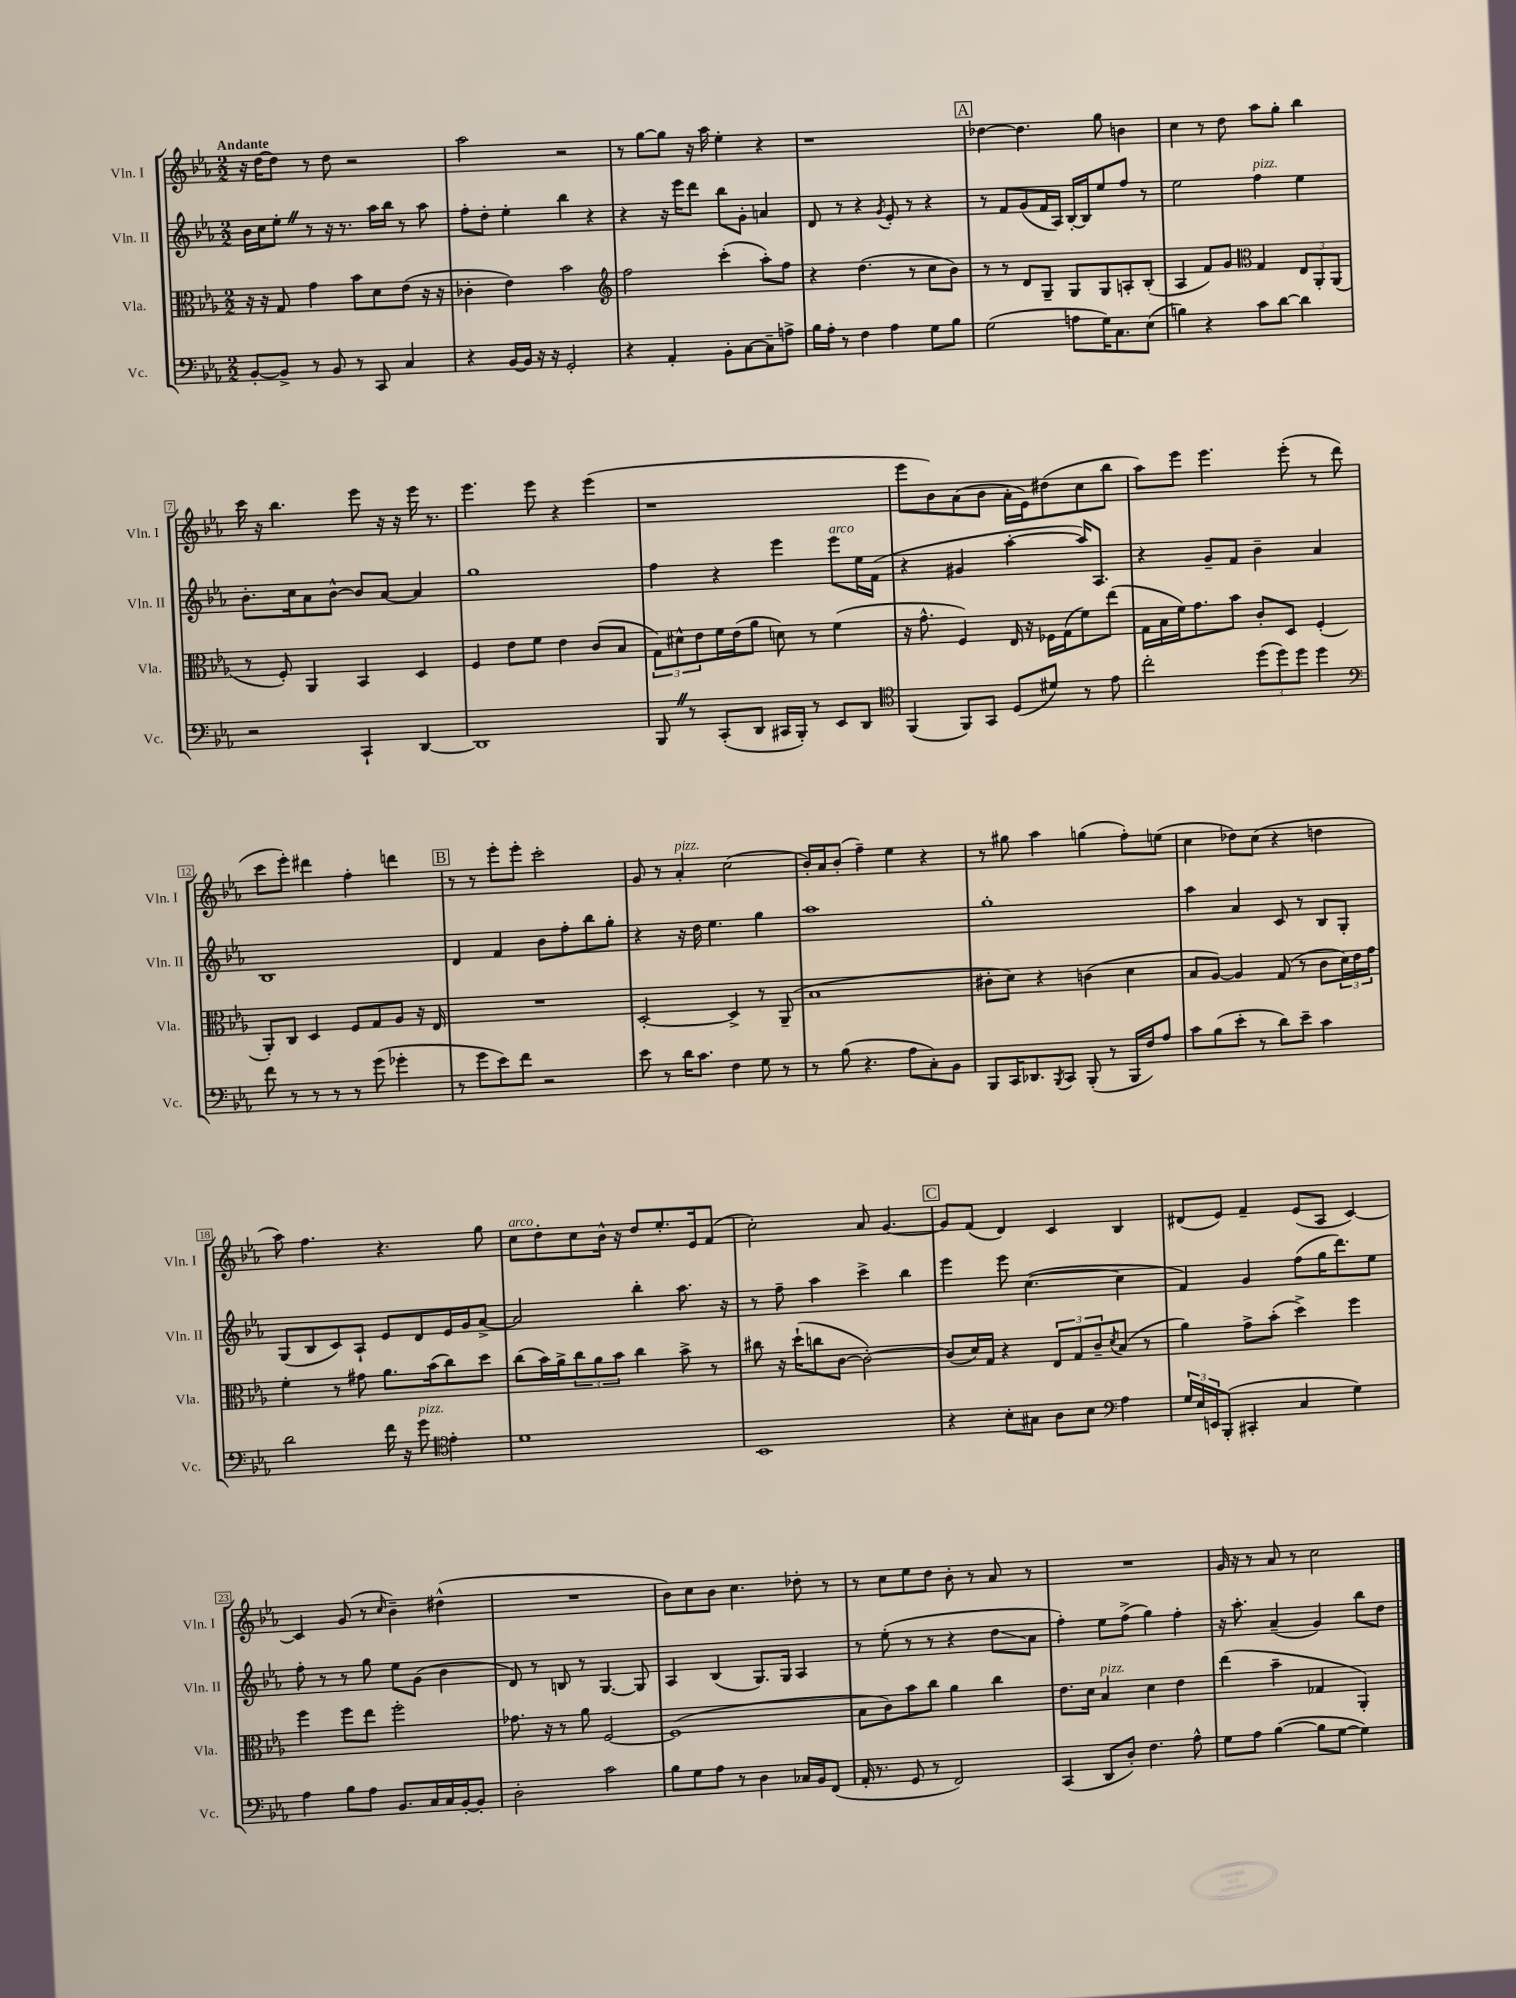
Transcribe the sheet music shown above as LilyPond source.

<<
\new StaffGroup <<
\new Staff = "s0" \with { instrumentName = "Vln. I" shortInstrumentName = "Vln. I" } {
    \clef treble \key ees \major \numericTimeSignature \time 2/2 \tempo "Andante"
    r16 d''16~ d''8 r8 d''8 r2 |
    aes''2 r2 |
    r8 g''8~ g''8 r16 aes''16 ees''4-. r4 |
    r1 |
    \mark \markup { \box "A" } des''4~ des''4. g''8 b'4 |
    c''4 r8 d''8 aes''8 g''8-. bes''4 |
    c'''16 r16 bes''4. ees'''8 r16 r16 ees'''16 r8. |
    ees'''4. ees'''8 r4 ees'''4( |
    r1 |
    ees'''8 bes'8) aes'8( bes'8 aes'16-. ees'16) dis''8( c''8 bes''8 |
    aes''8) ees'''8 ees'''4. ees'''8-.( r8 d'''8 |
    c'''8 ees'''8-.) dis'''4 f''4-. d'''4 |
    \mark \markup { \box "B" } r8 r8 ees'''8-. ees'''8-. c'''2-. |
    g'8 r8 aes'4-.^\markup { \italic "pizz." } c''2( |
    bes'16-.) aes'16 bes'8-.( f''4--) ees''4 r4 |
    r8 gis''8 aes''4 g''4( f''8-.) e''8( |
    c''4 des''8) c''8( r4 d''4 |
    aes''8) f''4. r4. g''8 |
    c''8^\markup { \italic "arco" } d''8-. c''8 bes'16-^ r16 d''8 ees''8.-. ees'16 f'8( |
    c''2-.) aes'8 g'4.~ |
    \mark \markup { \box "C" } g'8 f'8( d'4) c'4 bes4 |
    dis'8( ees'8) f'4-- ees'8( aes8 c'4~) |
    c'4 g'8( r8 \grace { c''16 } bes'4--) dis''4-^( |
    R1 |
    bes'8) c''8 bes'8 c''4. des''8-. r8 |
    r8 c''8 ees''8 d''8 bes'8-. r8 aes'8 r8 |
    R1 |
    g'16 r16 r8 aes'8 r8 c''2 \bar "|." |
}
\new Staff = "s1" \with { instrumentName = "Vln. II" shortInstrumentName = "Vln. II" } {
    \clef treble \key ees \major \numericTimeSignature \time 2/2
    bes'16 c''16 ees''8-. \once \override BreathingSign.text = \markup { \musicglyph "scripts.caesura.straight" } \breathe r8 r16 r8. aes''16 bes''16 r8 aes''8 |
    f''8-. d''8-. ees''4-. bes''4 r4 |
    r4 r16 ees'''16 d'''8 bes''8 g'8-. a'4 |
    d'8 r8 r4 \acciaccatura { g'8 } ees'8-. r8 r4 |
    \mark \markup { \box "A" } r8 f'8 g'8( f'16 aes16) bes16~-. bes16 ees''8 f''8 r8 |
    ees''2 f''4^\markup { \italic "pizz." } ees''4 |
    bes'8.-. c''16 aes'8 bes'8~-^ bes'8 aes'8~ aes'4 |
    g''1 |
    f''4 r4 ees'''4 ees'''8^\markup { \italic "arco" } ees''16 f'16( |
    r4 gis'4 aes''4~-. aes''16) aes8. |
    r4 g'8-- f'8 bes'4-- aes'4 |
    bes1 |
    \mark \markup { \box "B" } d'4 f'4 bes'8 f''8-. bes''8 g''8-. |
    r4 r16 d''16 ees''4. g''4 |
    aes''1 |
    g''1-. |
    aes''4 aes'4 c'8 r8 bes8 g8-. |
    g8( bes8 c'8) aes8-! ees'8 d'8 ees'16 g'16 aes'8~-> |
    aes'2 bes''4-. aes''8. r16 |
    r8 f''8-- aes''4 c'''4-> bes''4 |
    \mark \markup { \box "C" } ees'''4 ees'''8 c''4.~( c''4 |
    f'4) g'4 f''8( g''16 d'''8.) ees''8 |
    f''8-. r8 r8 g''8 ees''8 g'8( bes'4 |
    d'8) r8 b8 r8 g4.~ g8 |
    aes4 bes4( g8.) g16 aes4 |
    r8 ees''8-.( r8 r8 r4 d''8\glissando aes'8 |
    f''4-.) ees''8 f''8->( g''4) f''4-. |
    r16 aes''8.-. aes'4--( g'4) bes''8 d''8 \bar "|." |
}
\new Staff = "s2" \with { instrumentName = "Vla." shortInstrumentName = "Vla." } {
    \clef alto \key ees \major \numericTimeSignature \time 2/2
    r16 r16 g8 g'4 bes'8 d'8 ees'8( r16 r16 |
    ces'4-. ees'4) bes'2 |
    \clef treble f''2 c'''4-.( aes''8-.) f''8 |
    r4 d''4.( r8 c''8 bes'8) |
    \mark \markup { \box "A" } r8 r8 d'8 g8-- g8 g8 a8-. bes8-.( |
    aes4 f'8) g'8 \clef alto g4 \tuplet 3/2 { ees8 aes,8-. aes,8( } |
    r8 f8-.) aes,4 bes,4 d4 |
    f4 ees'8 f'8 ees'4 c'8( bes8 |
    \tuplet 3/2 { g8) dis'8-^ ees'8 } f'16 ees'16( aes'8 d'8) r8 f'4( |
    r16 g'8.-^ f4) ees16 r16 fes16 g16( f'8) ees''8( |
    g16 bes16 f'16) g'8. bes'8 c'8-. d8 f4-.( |
    aes,8-.) c8 d4 f8 g8 aes8 r16 ees16 |
    \mark \markup { \box "B" } R1 |
    d2~-. d4-> r8 aes,8--( |
    bes1 |
    cis'8-. d'8) r4 c'4( d'4 |
    bes8 aes8~) aes4 g8( r8 c'8 \tuplet 3/2 { d'16) ees'16 g'16 } |
    f'4-. r8 gis'8 aes'8. bes'16( c''8) d''8 |
    c''8( bes'16) aes'16-> \tuplet 3/2 { c''8 aes'8 bes'8 } c''4 bes'8-> r8 |
    cis''8 r16 d''16-!( c''8 c'8~ c'2~-.) |
    \mark \markup { \box "C" } c'8( d'16) g16 r4 \tuplet 3/2 { ees8 g8 c'8-- } \acciaccatura { d'8 } bes8( r8 |
    aes'4) g'8-> bes'8-.( d''4->) f''4 |
    f''4 f''8 ees''8 f''2-. |
    ges'8. r16 r8 aes'8 f2~ |
    f1( |
    bes8 c'8) bes'8 c''8 aes'4 c''4 |
    ees'8. d'16 bes4^\markup { \italic "pizz." } d'4 ees'4 |
    ees''4( bes'4-- ges4 aes,4-.) \bar "|." |
}
\new Staff = "s3" \with { instrumentName = "Vc." shortInstrumentName = "Vc." } {
    \clef bass \key ees \major \numericTimeSignature \time 2/2
    bes,8~-. bes,8-> r8 bes,8 r8 c,8 c4 |
    r4 bes,16~ bes,16 r16 r16 g,2-. |
    r4 aes,4-. bes,8-. c8~ c8-- a8-> |
    bes16 aes16-. r8 f4 aes4 g8 bes8 |
    \mark \markup { \box "A" } g2( a8 g16) c8. ees8( |
    b4) r4 c'8 d'8~ d'4 |
    r2 c,4-! d,4~ |
    d,1 |
    bes,,8 \once \override BreathingSign.text = \markup { \musicglyph "scripts.caesura.straight" } \breathe r8 c,8-.( d,8 cis,16 bes,,16-.) r8 ees,8 d,8 |
    \clef tenor f,4( f,8) g,8 d8( dis'8) r8 ees'8 |
    c''2-. \tuplet 3/2 { d''8( d''8) d''8 } d''4 |
    \clef bass f'8 r8 r8 r8 r8 g'8( ges'4-. |
    \mark \markup { \box "B" } r8 g'8 ees'8) f'8 r2 |
    ees'8 r8 d'16 c'8. f4 g8 r8 |
    r8 bes8( r4. aes8 c8-.) bes,8 |
    bes,,8 c,16 des,8. \acciaccatura { bes,,8 } c,8 bes,,8-.( r8 bes,,16 f16) aes8 |
    c'8 bes8( ees'8-. r8 d'8) ees'8-- c'4 |
    d'2 f'16 r16 g'8^\markup { \italic "pizz." } \clef tenor ees'4-. |
    d'1 |
    bes,1 |
    \mark \markup { \box "C" } r4 bes8-. gis8 aes8 bes8 \clef bass aes4 |
    \tuplet 3/2 { g16 ees16 e,16 } bes,,8-.( cis,4-. c4 g4) |
    aes4 bes8 aes8 bes,8. c16 c16 bes,16~-. bes,8-. |
    d2-. c'2 |
    bes8 g8 aes8 r8 d4 ces16 bes,16 f,8( |
    aes,16-. r8. g,8 r8 f,2) |
    c,4( d,8 d8-.) f4. aes8-^ |
    g8 aes8 bes4~( bes8 g8~ g4) \bar "|." |
}
>>
>>
\layout { \context { \Score \override BarNumber.stencil = #(make-stencil-boxer 0.1 0.3 ly:text-interface::print) } }
